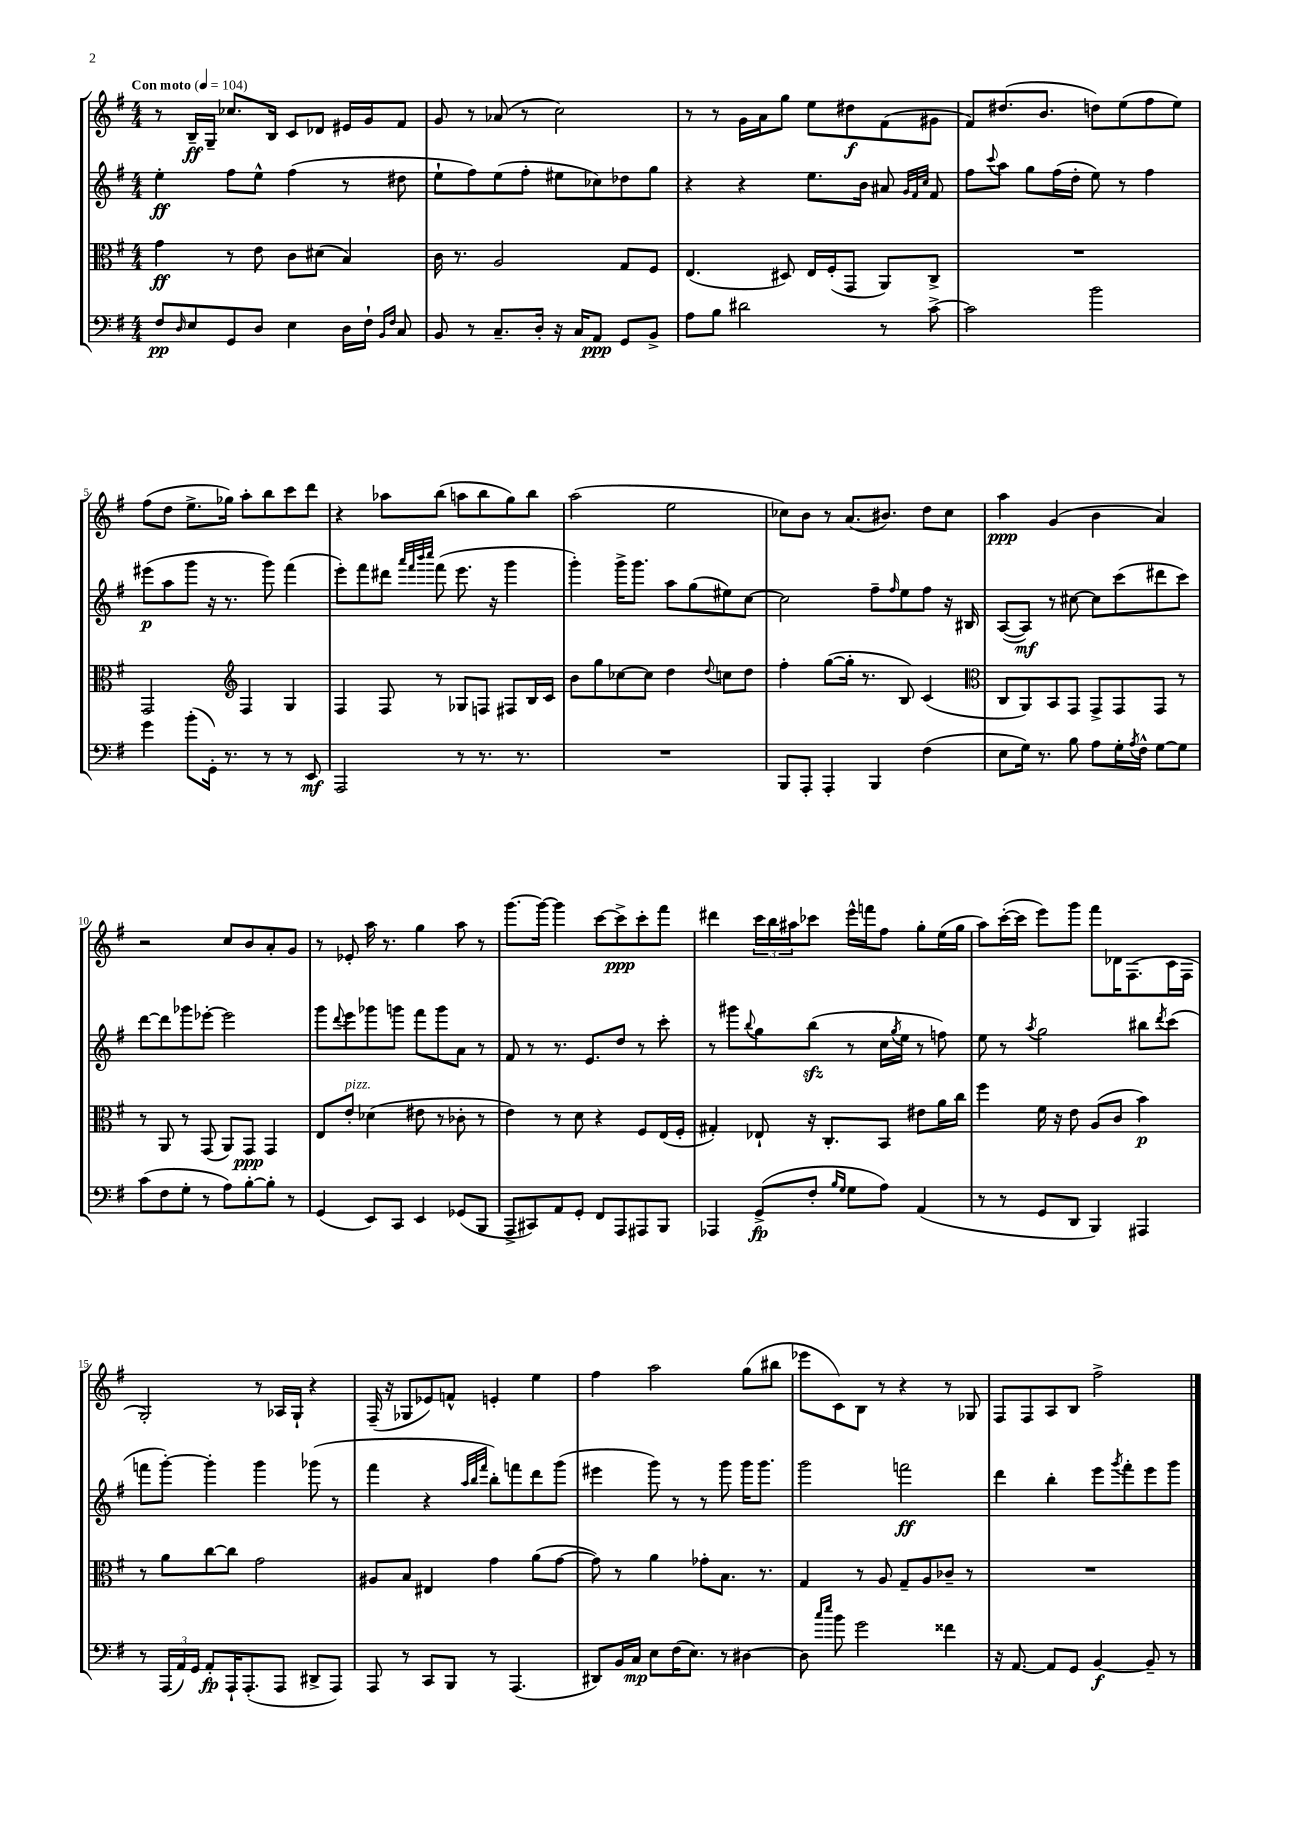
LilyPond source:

<<
\new StaffGroup <<
\new Staff = "s0" {
    \clef treble \key g \major \numericTimeSignature \time 4/4 \tempo "Con moto" 4 = 104
    r8 b16--\ff g16-- ces''8. b16 c'8 des'8 eis'16 g'16 fis'8 |
    g'8 r8 aes'8( r8 c''2) |
    r8 r8 g'16 a'16 g''8 e''8 dis''8\f fis'8( gis'8 |
    fis'8) dis''8.( b'8. d''8) e''8( fis''8 e''8) |
    fis''8( d''8 e''8.-> ges''16) a''8-. b''8 c'''8 d'''8 |
    r4 aes''8 b''8( a''8 b''8 g''8) b''8 |
    a''2( e''2 |
    ces''8) b'8 r8 a'8.( bis'8.) d''8 ces''8 |
    a''4\ppp g'4( b'4 a'4) |
    r2 c''8 b'8 a'8-. g'8 |
    r8 ees'8-. a''16 r8. g''4 a''8 r8 |
    g'''8.~ g'''16~ g'''4 c'''8~ c'''8->\ppp c'''8-. fis'''8 |
    dis'''4 \tuplet 3/2 { c'''16 b''16 ais''16 } ces'''8 e'''16-^ f'''16 fis''8 g''8-. e''16( g''16 |
    a''8) c'''16~-.( c'''16 e'''8) g'''8 fis'''8 des'16 fis8.( c'16 fis16 |
    g2-.) r8 aes16 g16-! r4 |
    fis16--( r16 ges8 ees'8) f'8-^ e'4-. e''4 |
    fis''4 a''2 g''8( bis''8 |
    ees'''8 c'8) b8 r8 r4 r8 ges8 |
    fis8 fis8 a8 b8 fis''2-> \bar "|." |
}
\new Staff = "s1" {
    \clef treble \key g \major \numericTimeSignature \time 4/4
    e''4-.\ff fis''8 e''8-^ fis''4( r8 dis''8 |
    e''8-! fis''8) e''8( fis''8-. eis''8 ces''8) des''8 g''8 |
    r4 r4 e''8. b'16 ais'8 \grace { g'32 fis'32 c''32 } fis'8 |
    fis''8 \appoggiatura { c'''8 } a''8 g''8 fis''16( d''16-. e''8) r8 fis''4 |
    eis'''8\p( a''8 g'''8 r16 r8. g'''8) fis'''4( |
    e'''8-.) fis'''8 dis'''8 \grace { a'''32 fis'''32 b'''32 c''''32 } fis'''8( e'''8. r16 g'''4 |
    g'''4-.) g'''16-> g'''8. a''8 g''8( eis''8) c''8~ |
    c''2 fis''8-- \grace { fis''16 } e''8 fis''8 r16 bis16 |
    a8~( a8\mf) r8 cis''8~ cis''8 c'''8( dis'''8 c'''8) |
    d'''8~ d'''8 ges'''8 ees'''8~-. ees'''2 |
    g'''8 \appoggiatura { d'''8 } e'''8 ges'''8 g'''8 fis'''8 g'''8 a'8 r8 |
    fis'8 r8 r8. e'8. d''8 r8 c'''8-. |
    r8 gis'''8 \appoggiatura { b''8 } g''8 b''8\sfz( r8 c''16 \acciaccatura { g''8 } e''16 r8 f''8) |
    e''8 r8 \acciaccatura { a''8 } g''2 bis''8 \acciaccatura { d'''8 } c'''8( |
    f'''8 g'''8~-.) g'''4-. g'''4 ges'''8( r8 |
    fis'''4 r4 \grace { a''32 b''32 fis'''32 } b''8-.) f'''8 d'''8 g'''8( |
    eis'''4 g'''8) r8 r8 g'''8 g'''16 g'''8. |
    g'''2 f'''2\ff |
    d'''4 b''4-. e'''8 \acciaccatura { g'''8 } fis'''8-. e'''8 g'''8 \bar "|." |
}
\new Staff = "s2" {
    \clef alto \key g \major \numericTimeSignature \time 4/4
    g'4\ff r8 e'8 c'8 dis'8( b4) |
    c'16 r8. a2 g8 fis8 |
    e4.( dis8) e16 fis16-.( g,8 a,8) c8-> |
    R1 |
    g,2 \clef treble fis4 g4 |
    fis4 fis8 r8 ges8 f8 fis8 b16 c'16 |
    b'8 g''8 ces''8~ ces''8 d''4 \appoggiatura { d''8 } c''8 d''8 |
    fis''4-. g''8~( g''16-. r8. b8) c'4( |
    \clef alto c8 a,8) b,8 g,8 g,8-> g,8 g,8 r8 |
    r8 a,8 r8 g,8( a,8) g,8\ppp g,4 |
    e8 e'8-.^\markup { \italic "pizz." } des'4( eis'8 r8 ces'8-. r8 |
    e'4) r8 d'8 r4 fis8 e16( fis16-. |
    gis4-.) ees8-! r16 c8.-. b,8 eis'8 a'16 c''16 |
    fis''4 fis'16 r16 e'8 a8( c'8 b'4\p) |
    r8 a'8 c''8~ c''8 g'2 |
    ais8 b8 eis4 g'4 a'8( g'8~ |
    g'8) r8 a'4 ges'8-. b8. r8. |
    g4 r8 a8 g8-- a8 ces'8-- r8 |
    R1 \bar "|." |
}
\new Staff = "s3" {
    \clef bass \key g \major \numericTimeSignature \time 4/4
    fis8\pp \grace { d16 } e8 g,8 d8 e4 d16 fis16-! \grace { b,16 fis16 } c8 |
    b,8 r8 c8.-- d16-. r16 c16 a,8\ppp g,8 b,8-> |
    a8 b8 dis'2 r8 c'8~-> |
    c'2 b'2 |
    g'4 b'8-.( g,16-.) r8. r8 r8 e,8\mf |
    a,,2 r8 r8. r8. |
    R1 |
    b,,8 a,,8-. a,,4-. b,,4 fis4( |
    e8 g16) r8. b8 a8 g16-. \acciaccatura { a8 } fis16-^ g8~ g8 |
    c'8( fis8 g8-. r8 a8) b8~-. b8-. r8 |
    g,4( e,8) c,8 e,4 ges,8( b,,8 |
    a,,8-> cis,8) a,8 g,8-. fis,8 a,,8 ais,,8 b,,8 |
    aes,,4 g,8->\fp( fis8-. \grace { b16 g16 } g8 a8) a,4( |
    r8 r8 g,8 d,8 b,,4) ais,,4 |
    r8 \tuplet 3/2 { a,,16( a,16) g,16 } a,8-.\fp a,,16-! a,,8.-.( a,,8 dis,8-> a,,8) |
    a,,8 r8 c,8 b,,8 r8 a,,4.( |
    dis,8) b,16 c16\mp e8 fis16( e8.) r8 dis4~ |
    dis8 \grace { c''16 e''16 } b'8 g'2 fisis'4 |
    r16 a,8.~ a,8 g,8 b,4~\f b,8-- r8 \bar "|." |
}
>>
>>
